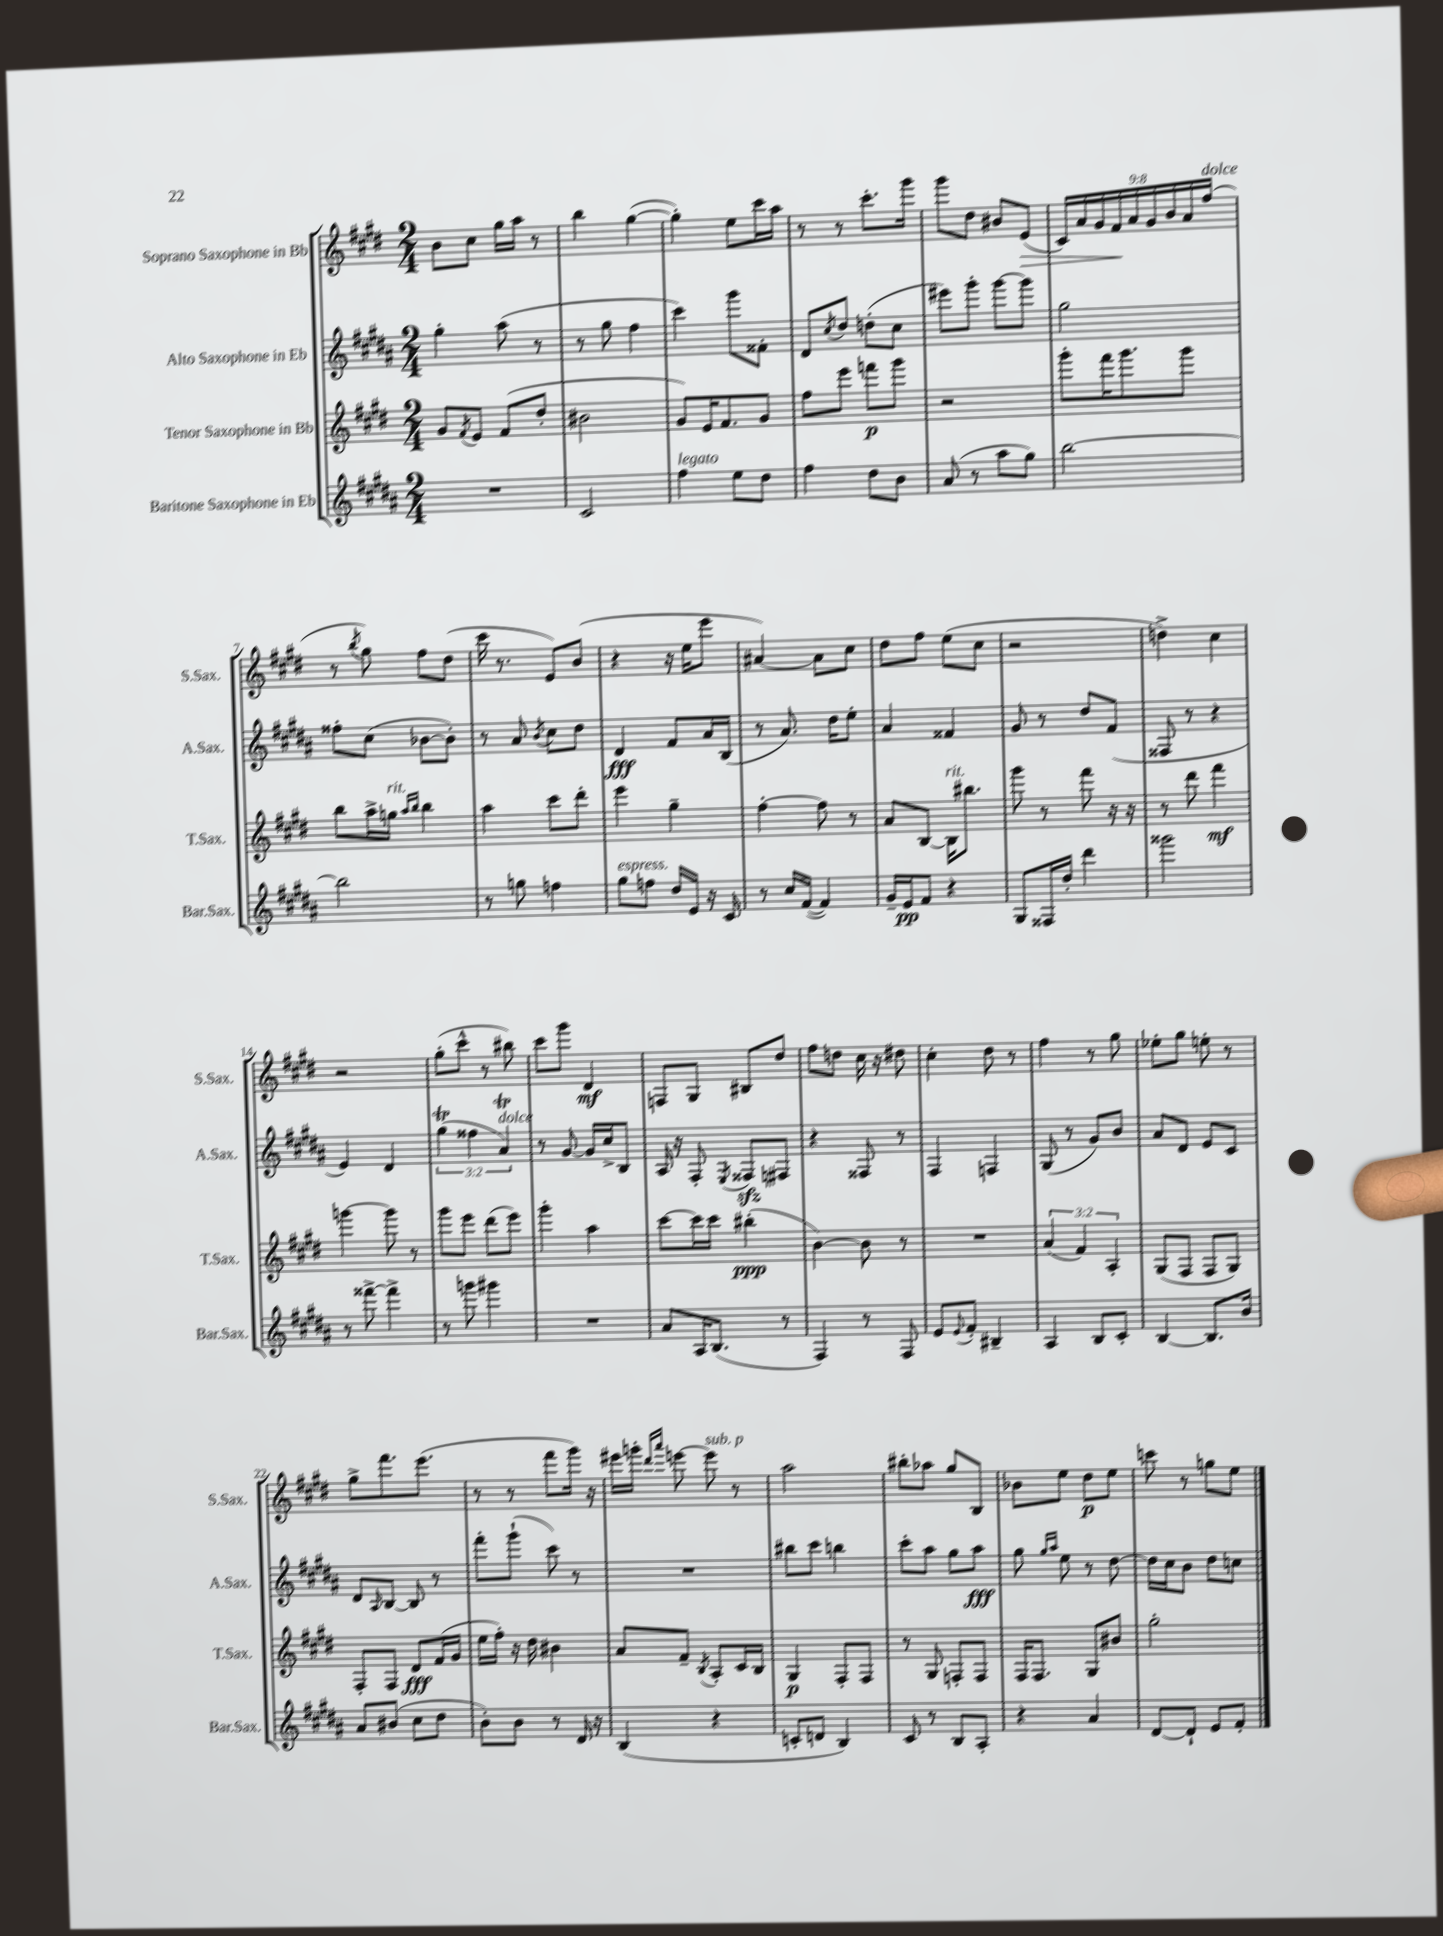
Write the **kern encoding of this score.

**kern	**kern	**kern	**kern
*staff4	*staff3	*staff2	*staff1
*clefG2	*clefG2	*clefG2	*clefG2
*k[f#c#g#d#a#]	*k[f#c#g#d#]	*k[f#c#g#d#a#]	*k[f#c#g#d#]
*M2/4	*M2/4	*M2/4	*M2/4
2r	8g#	4gg#'	8b
.	8qf#	.	.
.	8e	.	8cc#
.	(8f#	(8aa#	16gg#
.	.	.	16aa
.	8dd#'	8r	8r
=	=	=	=
2c#	2b#	8r	4bb
.	.	8gg#	.
.	.	4ff#	([4gg#
=	=	=	=
4ff#	8g#)	4ccc#)	4gg#'])
.	16e	.	.
.	8.f#	.	.
8ee	.	8ggg#	8ee
8dd#	8g#	8f##'	16ccc#
.	.	.	16aa
=	=	=	=
4ff#	8ff#	8d#	8r
.	.	8qcc#	.
.	8eee	8dd#	8r
8dd#	8fff	(8dd'	8.ccc#'
8b	8ggg#	8cc#	.
.	.	.	16ggg#
=	=	=	=
(8a#	2r	8eee#)	8ggg#
8r	.	8ggg#'	8dd#
8aa#	.	[8ggg#	8b#
8gg#)	.	8ggg#]	(8e
=	=	=	=
[2bb	8ggg#'	2gg#	18c#)
.	.	.	18a
.	.	.	18g#
.	16fff#	.	.
.	.	.	18f#
.	8.ggg#	.	.
.	.	.	18a
.	.	.	18g#
.	.	.	18b
.	8ggg#	.	.
.	.	.	18a
.	.	.	(18ff#
=	=	=	=
2bb]	8bb	8ff##'	8r
.	.	.	8qbb
.	16aa^	(8cc#	8gg#)
.	16gg	.	.
.	16qqaa	.	.
.	16qqbb	.	.
.	4bb	[8b-	8ff#
.	.	8b-'])	(8dd#
=	=	=	=
8r	4aa	8r	16ccc#
.	.	.	8.r
8gg	.	8a#	.
.	.	8qb	.
4ff	8ccc#	8cc#	8e)
.	8ddd#'	8dd#	(8b
=	=	=	=
8gg#	4eee	4d#	4r
8ff	.	.	.
16dd#	4gg#~	8f#	16r
16e	.	.	16ee
16r	.	16a#	8eee
16c#	.	(16B	.
=	=	=	=
8r	[4ff#'	8r	[4a#)
16cc#	.	8.a#)	.
([16f#	.	.	.
4f#])	8ff#]	.	8a#]
.	.	16dd#	.
.	8r	8ee'	8cc#
=	=	=	=
16g#~	8a	4a#	8dd#
16e	.	.	.
8f#	[8B	.	8ff#
4r	16B]	4f##	(8ee
.	8.bb#	.	.
.	.	.	8cc#
=	=	=	=
8G#	8ggg#	8g#	2r
16F##	8r	8r	.
16dd#'	.	.	.
4ddd#	8fff#	8dd#	.
.	16r	(8f#	.
.	16r	.	.
=	=	=	=
2ggg##	8r	8F##	4dd^)
.	8ddd#	8r	.
.	4fff#	4r	4cc#
=	=	=	=
8r	[4ggg	4e)	2r
[8fff##^	.	.	.
4fff##^]	8ggg]	4d#	.
.	8r	.	.
=	=	=	=
8r	8ggg#	(6gg#	(8gg#'
8ggg	8eee	.	8ccc#^^
.	.	6ff##	.
4ggg#	(8ddd#	.	8r
.	.	6a#)	.
.	8eee)	.	8bb#)
=	=	=	=
2r	4ggg#'	8r	8ccc#
.	.	[8g#	8ggg#
.	4aa	16g#]	4d#
.	.	16cc#^	.
.	.	8B	.
=	=	=	=
8a#	[8ccc#	16A#	8F
.	.	16r	.
16A#	16ccc#]	8F#'	8G#
(8.B	16ccc#	.	.
.	.	8qE	.
.	(4bb#'	8F##	8B#
8r	.	8F#	8dd#
=	=	=	=
4F#)	[4b)	4r	8ff#
.	.	.	8dd
8r	8b]	8F##	16cc#
.	.	.	16r
8F#	8r	8r	8dd#
=	=	=	=
8e	2r	4F#	4cc#'
8qqe	.	.	.
8f#'	.	.	.
4B#~	.	4F	8dd#
.	.	.	8r
=	=	=	=
4A#	(6a	(8G#	4ff#
.	.	8r	.
.	6f#)	.	.
8B	.	8g#)	8r
.	6A'	.	.
8c#'	.	8b	8gg#
=	=	=	=
[4B	(8G#	8a#	8ee-'
.	8F#	8d#	8gg#
8.B]	8F#	8e	8ee'
.	8G#)	8c#	8r
16b	.	.	.
=	=	=	=
8a#	8F#'	8d#	8gg#^
.	.	16qqA#	.
(8b#	8F#	[8B	8.fff#
8cc#	8d#	8B]	.
.	.	.	(8.eee
8dd#	(16f#	8r	.
.	16g#	.	.
=	=	=	=
8b')	16ee	8fff#'	8r
.	16ff#')	.	.
8b	16r	(8ggg#`	8r
.	16dd#	.	.
8r	4b#	8ccc#)	8fff#
16d#	.	8r	16ggg#)
16r	.	.	16r
=	=	=	=
(4B	8a	2r	16eee#
.	.	.	16ggg'
.	.	.	16qqddd#
.	.	.	16qqaaa
.	8f#~	.	[8eee
.	8qB	.	.
4r	8A'	.	8eee]
.	16c#	.	8r
.	16B	.	.
=	=	=	=
8c'	4G#	8bb#	2aa
8d	.	8ccc#	.
4B)	8F#'	4bb	.
.	8F#	.	.
=	=	=	=
8c#	8r	8ccc#'	8bb#'
8r	8G#	8aa#	8aa-
8B	8F'	8gg#	8gg#
8A#'	8F	8aa#	8B
=	=	=	=
4r	16F#	8gg#	8b-
.	8.F#	.	.
.	.	16qqgg#	.
.	.	16qqaa#	.
.	.	8ee	8ee
4a#	8G#	8r	8dd#
.	8b#	[8dd#	8ee
=	=	=	=
[8d#	2gg#'	16dd#]	8ccc
.	.	16cc#	.
8d#`]	.	8b	8r
8e	.	8dd#	8gg
8f#'	.	8cc	8ee
==	==	==	==
*-	*-	*-	*-
